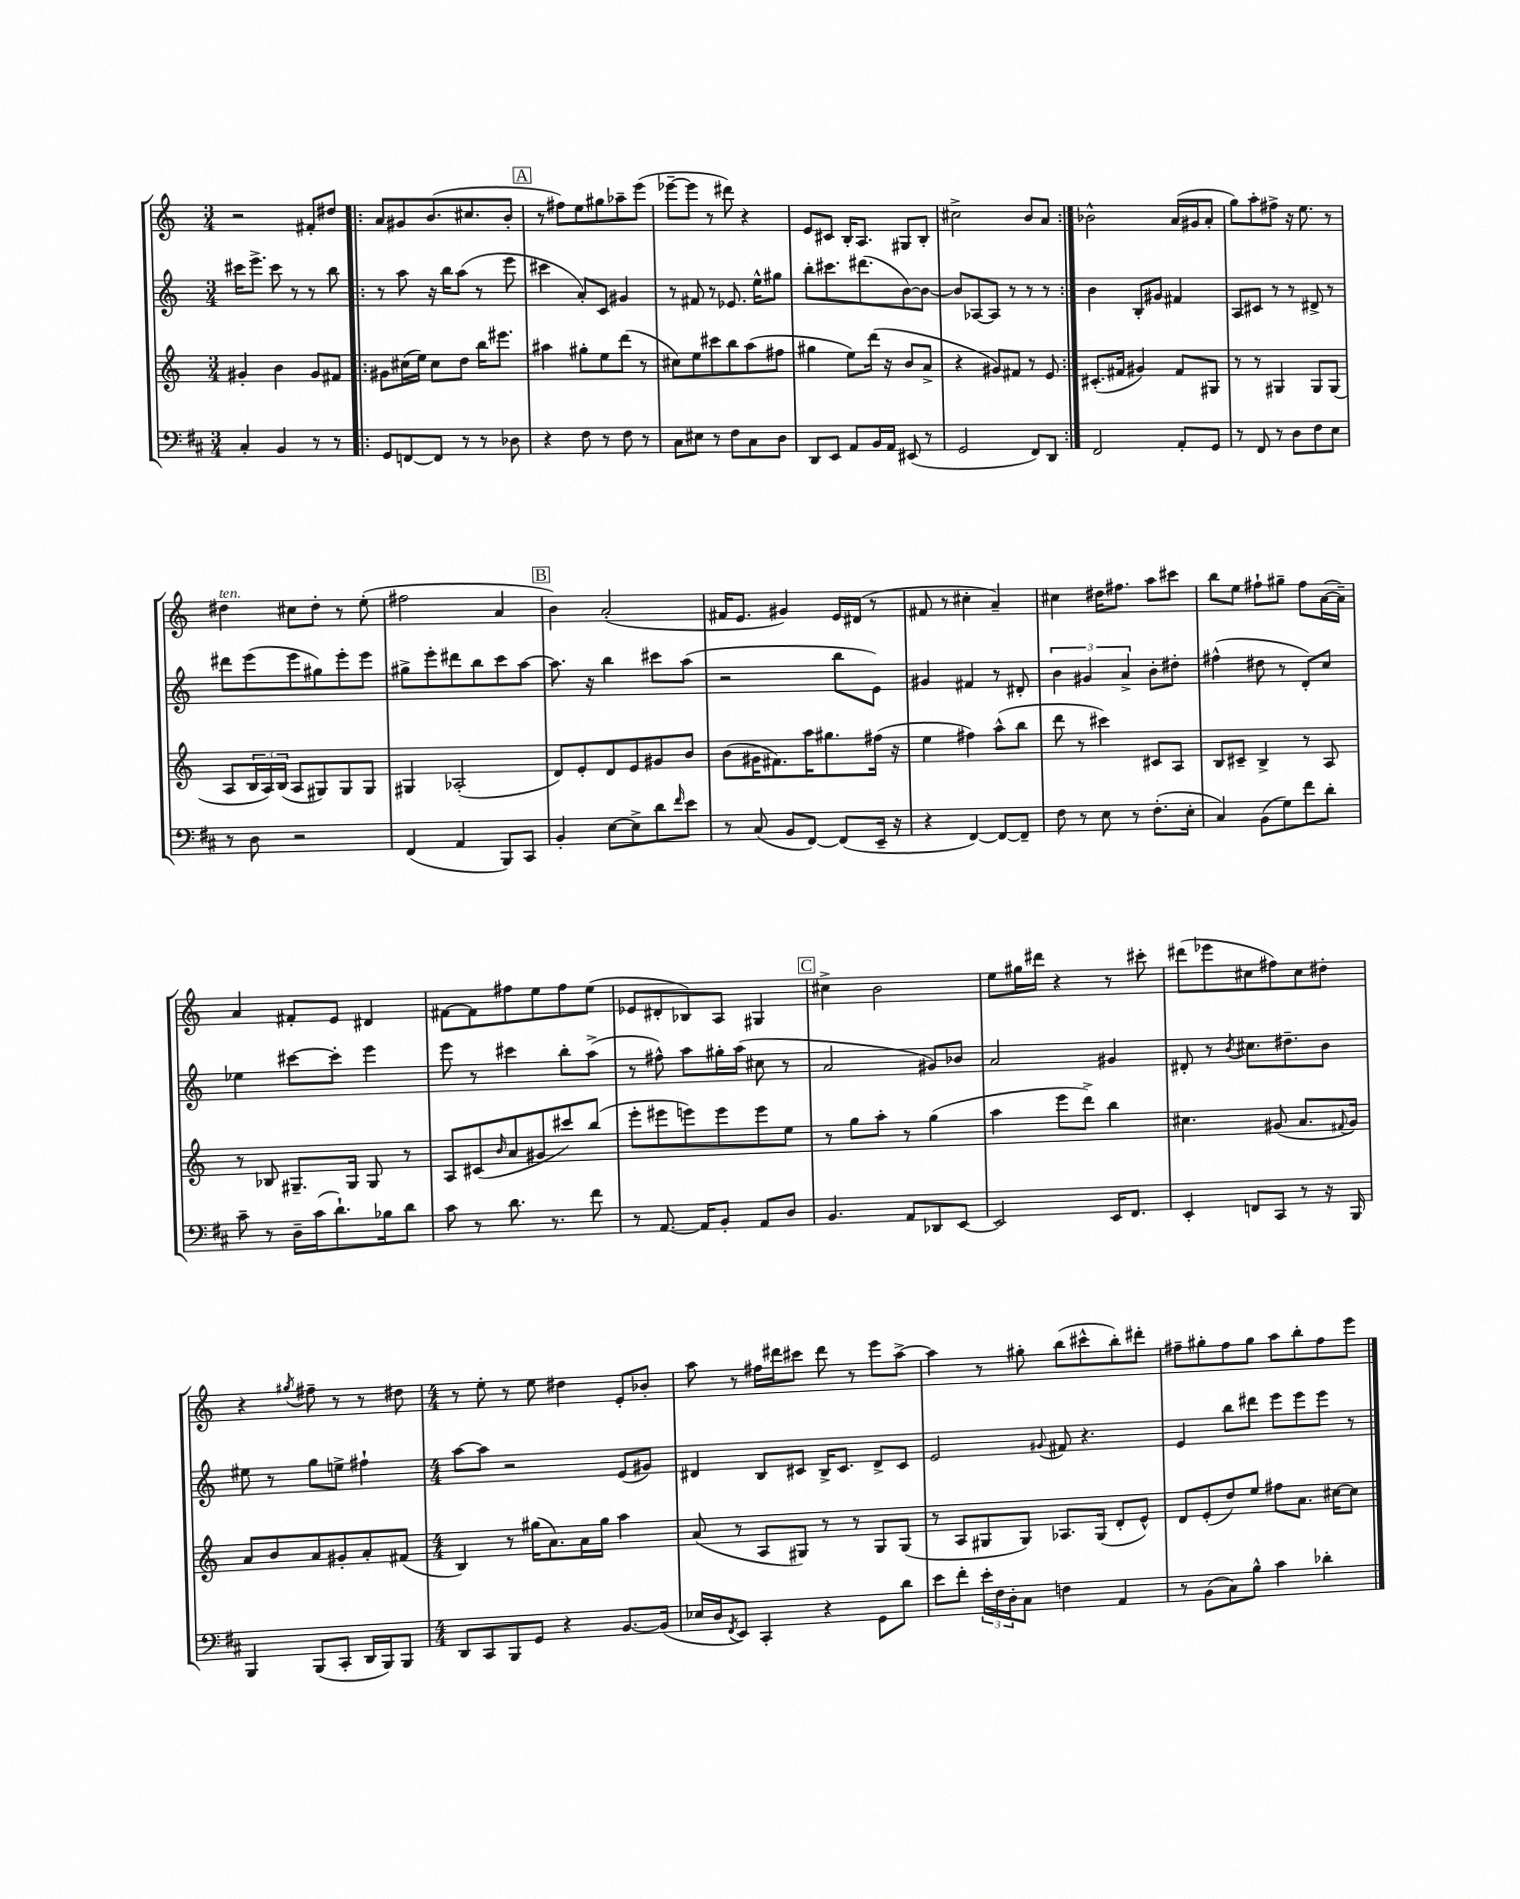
<<
\new StaffGroup <<
\new Staff = "s0" {
    \clef treble \key c \major \numericTimeSignature \time 3/4
    r2 fis'8-. dis''8 |
    \repeat volta 2 { a'8 gis'8 b'8.( cis''8. b'8-. |
    \mark \markup { \box "A" } r8 fis''8) e''8 gis''8 aes''8-- e'''8( |
    ees'''8~-- ees'''8 r8 dis'''8) r4 |
    e'8 cis'8 b16-. a8. gis8 b8-. |
    cis''2-> b'8 a'8 | }
    bes'2-^ a'16( gis'16 a'8-. |
    g''8) a''8-. fis''8-> r16 e''8. r8 |
    dis''4^\markup { \italic "ten." } cis''8 dis''8-. r8 e''8-.( |
    fis''2 a'4 |
    \mark \markup { \box "B" } b'4) a'2-.( |
    fis'16 e'8. gis'4) e'16 dis'16( r8 |
    fis'8 r8 cis''4-. a'4--) |
    cis''4 dis''16 fis''8. a''8 cis'''8 |
    b''8 e''8 fis''8-! gis''8-- fis''8 a'16~( a'16--) |
    a'4 fis'8-. e'8 dis'4 |
    fis'8~ fis'8 fis''8 e''8 fis''8 e''8( |
    ees'8 dis'8-. bes8) a8 gis4 |
    \mark \markup { \box "C" } cis''4-> b'2 |
    e''8 gis''16 dis'''16 r4 r8 cis'''8-. |
    dis'''8( ees'''8 cis''8 fis''8) cis''8 dis''8-. |
    r4 \acciaccatura { gis''8 } fis''8-- r8 r8 dis''8 |
    \numericTimeSignature \time 4/4 r8 e''8-. r8 e''8 dis''4 e'8-. bes'8-. |
    a''8 r8 fis''16 dis'''16 cis'''8 dis'''8 r8 e'''8 a''8~-> |
    a''4 r8 gis''8-. b''8( cis'''8-^ b''8-.) dis'''8-. |
    fis''8-- gis''8-. fis''8 gis''8 a''8 b''8-. fis''8 e'''8 \bar "|." |
}
\new Staff = "s1" {
    \clef treble \key c \major \numericTimeSignature \time 3/4
    cis'''16 e'''8.-> cis'''8 r8 r8 b''8 |
    \repeat volta 2 { r8 a''8 r16 b''16 a''8( r8 e'''8 |
    \mark \markup { \box "A" } cis'''4 a'8-.) c'8 gis'4 |
    r8 fis'8 r8 ees'8. e''16-^ gis''8 |
    b''8-. cis'''8. dis'''8.( b'8~) b'8~ |
    b'8 aes8~ aes8 r8 r8 r8 | }
    b'4 b8-. gis'8 fis'4 |
    a8 cis'8 r8 r8 dis'8-> r8 |
    dis'''8 e'''8( e'''8 gis''8) e'''8-. e'''8 |
    gis''8-> e'''8-. dis'''8 b''8 c'''8 a''8~ |
    \mark \markup { \box "B" } a''8. r16 b''4 cis'''8 a''8( |
    r2 b''8 e'8) |
    gis'4 fis'4 r8 dis'8-. |
    \tuplet 3/2 { b'4 gis'4 a'4-> } b'8-. dis''8-. |
    fis''4-^( dis''8 r8 d'8-.) c''8 |
    ees''4 cis'''8~ cis'''8-. e'''4 |
    e'''8 r8 cis'''4 b''8-. a''8->( |
    r8 fis''8-^) a''8 gis''16-. a''16( cis''8 r8 |
    \mark \markup { \box "C" } a'2 gis'8) bes'8 |
    a'2 gis'4 |
    dis'8-. r8 \acciaccatura { b'8 } cis''8. dis''8.-- b'8 |
    eis''8 r8 g''8 e''8-> fis''4-! |
    \numericTimeSignature \time 4/4 a''8~ a''8 r2 e'8( gis'8) |
    dis'4 b8 cis'8 b16-> cis'8. dis'8-> cis'8 |
    e'2 \appoggiatura { gis'8 } fis'8 r4. |
    e'4 b''8 dis'''8 e'''8 e'''8 e'''8 r8 \bar "|." |
}
\new Staff = "s2" {
    \clef treble \key c \major \numericTimeSignature \time 3/4
    gis'4-. b'4 gis'8 fis'8 |
    \repeat volta 2 { gis'8 cis''16( e''16) cis''8 d''8 b''16 eis'''8. |
    \mark \markup { \box "A" } ais''4 gis''8-. e''8 d'''8( r8 |
    cis''8) e''8 cis'''8 b''8 a''8( fis''8 |
    gis''4 e''8) d'''16( r16 b'8 a'8-> |
    r4 gis'8) fis'8 r8 e'8 | }
    cis'8.-.( fis'16 gis'4) fis'8 gis8 |
    r8 r8 gis4 gis8 gis8( |
    a8 \tuplet 3/2 { b16 a16) b16( } a8 gis8) gis8 gis8 |
    gis4 aes2-.( |
    \mark \markup { \box "B" } d'8) e'8-. d'8 e'8 gis'8 b'8 |
    b'8( gis'16 fis'8.) a''16 gis''8. fis''16( r16 |
    e''4 fis''4) a''8-^( b''8 |
    d'''8 r8 cis'''4) cis'8 a8 |
    b8 cis'8-- b4-> r8 a8 |
    r8 bes8 gis8.-- gis16 gis8 r8 |
    a8 cis'8( \grace { b'16 } a'8 gis'8 cis'''8) b''8( |
    e'''8-. eis'''8 e'''8) e'''8 e'''8 e''8 |
    \mark \markup { \box "C" } r8 g''8 a''8-. r8 g''4( |
    a''4 e'''8 d'''8->) b''4 |
    cis''4. gis'8( a'8. \appoggiatura { fis'8 } gis'16) |
    a'8 b'8 a'8 gis'8-. a'8-. fis'8( |
    \numericTimeSignature \time 4/4 b4) r8 gis''16( a'8.) a'16 gis''16 a''4 |
    a'8( r8 a8 gis8) r8 r8 gis8 gis8( |
    r8 a8 gis8 gis8) aes8. gis16( d'8-. e'8-^) |
    d'8 e'8-.( d''8) e''8 fis''8 a'8. cis''16~ cis''8 \bar "|." |
}
\new Staff = "s3" {
    \clef bass \key d \major \numericTimeSignature \time 3/4
    cis4-. b,4 r8 r8 |
    \repeat volta 2 { g,8 f,8~ f,8 r8 r8 des8 |
    \mark \markup { \box "A" } r4 fis8 r8 fis8 r8 |
    cis8 eis8 r8 fis8 cis8 d8 |
    d,8 e,8 a,8 b,16 a,16 eis,8( r8 |
    g,2 fis,8) d,8 | }
    fis,2 a,8-. g,8 |
    r8 fis,8 r8 d8 fis8 e8 |
    r8 d8 r2 |
    fis,4( a,4 b,,8) cis,8 |
    \mark \markup { \box "B" } b,4-. e8~ e8-> d'8 \grace { fis'16 } e'8 |
    r8 cis8( b,8 fis,8~) fis,8( e,16-- r16 |
    r4 fis,4~) fis,8~ fis,8-- |
    fis8 r8 e8 r8 fis8.-.( e16-. |
    cis4) b,8( g8) fis'8 d'8-. |
    cis'8-- r8 d16-- cis'16( d'8.-!) bes16 d'8 |
    cis'8 r8 d'8. r8. fis'8 |
    r8 a,8.~ a,16 b,8-. a,8 d8 |
    \mark \markup { \box "C" } b,4. a,8 des,8 e,8~ |
    e,2 e,16 fis,8. |
    e,4-. f,8 cis,8 r8 r16 b,,16 |
    b,,4 b,,8( cis,8-. d,16 b,,16) b,,8 |
    \numericTimeSignature \time 4/4 d,8 cis,8 b,,8 g,8 r4 b,8.~ b,16( |
    ees16 d16 \acciaccatura { fis,8 } e,8) cis,4-. r4 g,8 d'8 |
    e'8 fis'8-. \tuplet 3/2 { e'16-. fis16 d16-. } cis8 f4 a,4 |
    r8 b,8( cis8) b8-^ cis'4 des'4-. \bar "|." |
}
>>
>>
\layout { \context { \Score \remove "Bar_number_engraver" } }
